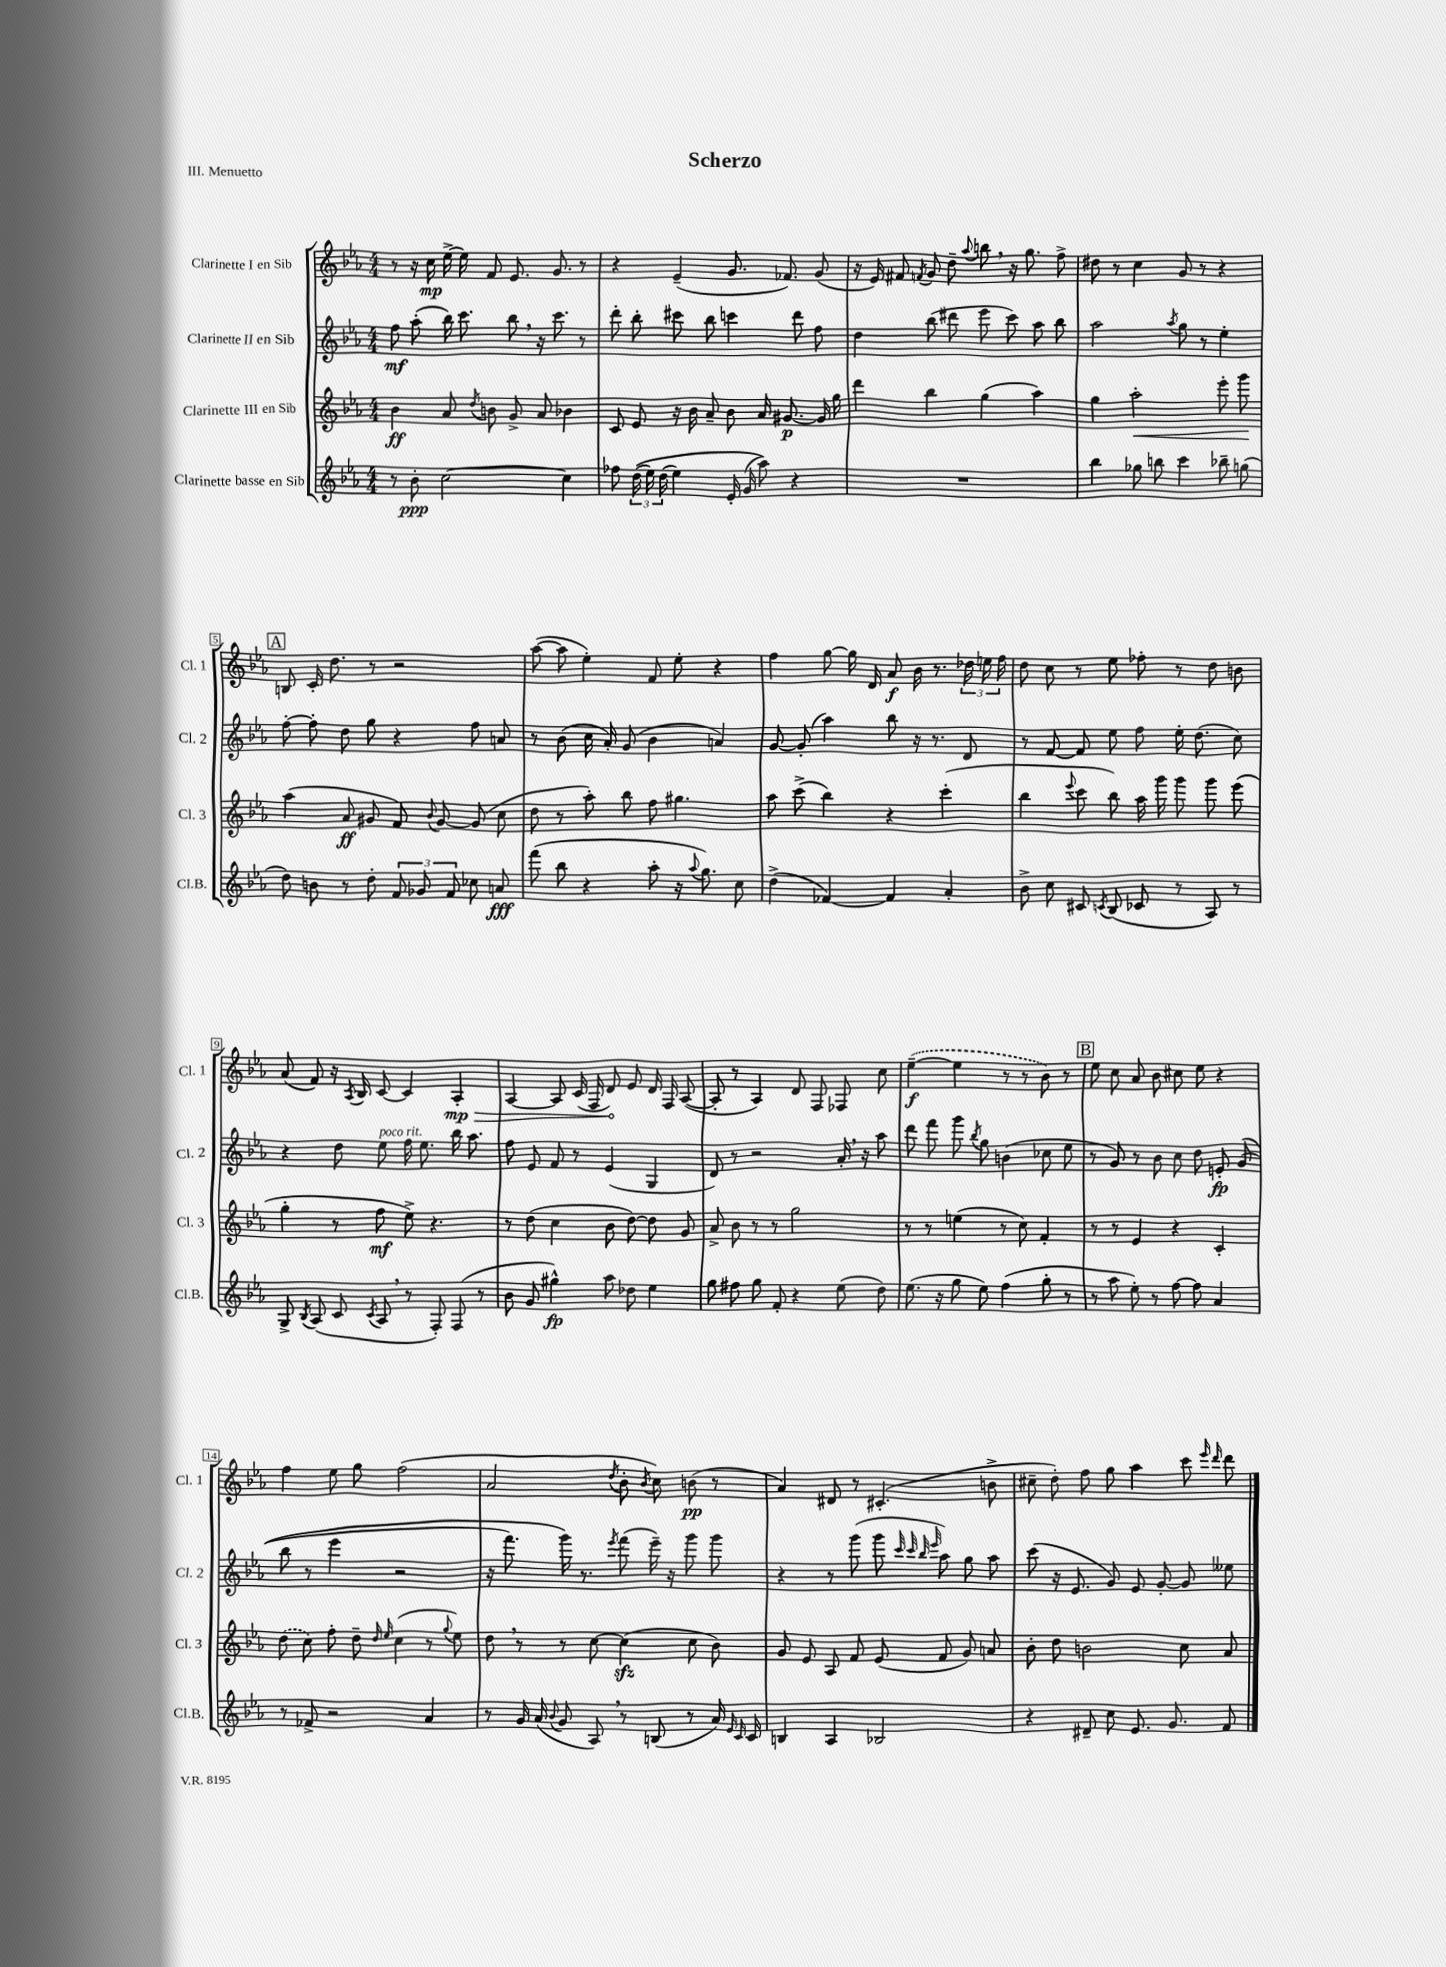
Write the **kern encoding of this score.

**kern	**kern	**kern	**kern
*staff4	*staff3	*staff2	*staff1
*clefG2	*clefG2	*clefG2	*clefG2
*k[b-e-a-]	*k[b-e-a-]	*k[b-e-a-]	*k[b-e-a-]
*M4/4	*M4/4	*M4/4	*M4/4
8r	4b-\	8ff\	8r
8b-'\	.	(8aa-'\	16r
.	.	.	16cc\
[2cc\	8a-/	16bb-\)	[16ee-^\
.	.	8.ccc\	16ee-\]
.	8qdd/	.	.
.	8b\	.	8f/
.	8g^/	8bb-\	8.e-/
.	8a-/	16r	.
.	.	8.ccc\	8.g/
4cc\]	4b-\	.	.
.	.	8r	8r
=	=	=	=
8ff-\	8c/	8ddd'\	4r
&((24dd\	8e-/	8bb-'\	.
24ee-\)	.	.	.
(24dd\	.	.	.
4ee-\)	16r	8ccc#\	(4e-~/
.	16b-\	.	.
.	8a-~/	8bb-\	.
16e-'/	8b-\	4ccc\	8.g/
(16g/	.	.	.
8aa-\)&)	16a-/	.	.
.	[8.g#/	.	8.f-/)
4r	.	8ddd\	.
.	16g#/]	8ff\	(8g/
.	16gg\	.	.
=	=	=	=
1r	4ddd\	4dd\	16r
.	.	.	16e-/)
.	.	.	8f#/
.	.	.	8qf/
.	4bb-\	(8bb-\	8g/
.	.	8ddd#\	8dd~\
.	.	.	8qqaa-/
.	(4gg\	8eee-\	8bb\
.	.	8ccc\)	16r
.	.	.	8.gg\
.	4aa-\)	8aa-\	.
.	.	8bb-\	8ff^\
=	=	=	=
4bb-\	4gg\	2aa-\	8dd#\
.	.	.	8r
8gg-\	2aa-'\	.	4cc\
8bb\	.	.	.
.	.	8qaa-/	.
4ccc\	.	8gg\	8g/
.	.	8r	8r
8bb-~\	8eee-'\	4ee-'\	4r
(8gg\	8ggg\	.	.
=	=	=	=
8dd\)	(4aa-\	[8ff'\	8B/
8b\	.	8ff'\]	16c'/
.	.	.	8.dd\
8r	8a-/	8dd\	.
8dd'\	8g#/	8gg\	8r
12f/	8f/)	4r	2r
12g-/	.	.	.
.	8qqb-/	.	.
.	[8g#/	.	.
12f/	.	.	.
8cc-\	(8g#/]	8ff\	.
8a/	8cc\	8a/	.
=	=	=	=
(8fff\	8dd\	8r	([8aa-\
8bb-\	8r	(8b-\	8aa-\]
4r	8aa-'\)	16cc\	4ee-'\)
.	.	16a-'/)	.
.	8bb-\	(8g/	.
8aa-'\	8ff\	4b-\	8f/
16r	4.gg#\	.	8ee-'\
8qqaa-/	.	.	.
8.gg\)	.	.	.
.	.	4a/)	4r
8cc\	.	.	.
=	=	=	=
(4dd^\	8aa-\	[8g/	4ff\
.	(8ccc^\	(8g'/]	.
[4f-/)	4bb-\)	4aa-\)	[8gg\
.	.	.	16gg\]
.	.	.	16d/
4f-/]	4r	8bb-\	8a-/
.	.	16r	16b-\
.	.	8.r	8.r
4a-'/	(4ccc'\	.	.
.	.	8d/	24dd-\
.	.	.	24ee\
.	.	.	24ff\
=	=	=	=
8b-^\	4bb-\	8r	8dd\
8cc\	.	[8f/	8cc\
.	8qqeee-/	.	.
8c#/	8ccc\	8f/]	8r
8qc/	.	.	.
(8B-/	8bb-\)	8ee-\	8ee-\
8c-/	16aa-\	8ff\	8ff-'\
.	16ggg\	.	.
8r	8ggg\	16ee-'\	8r
.	.	(8.dd\	.
8A-/)	8ggg\	.	8dd\
8r	(8eee-\	8cc\)	8b\
=	=	=	=
8G^/	4gg'\	4r	(8a-/
8qB-/	.	.	.
(8A-/	.	.	8f/)
8c/	8r	8dd\	16r
.	.	.	8qA-/
.	.	.	16B-/
8qc/	.	.	.
8A-/	8ff\	8ee-\	[8c/
8r	8ee-^\)	16ff\	4c/]
.	.	8.ee-\	.
8F'/)	4.r	.	.
(8F/	.	16bb-\	4A-'/
.	.	8.aa-\	.
8r	.	.	.
=	=	=	=
8b-\	8r	8ff\	[4A-/
8g/	(8dd\	8e-/	.
4gg#^^\)	4cc\	8f/	8A-/]
.	.	8r	(16c/
.	.	.	16F/
8aa-\	8b-\	(4e-/	8d/)
8dd-\	[8dd\)	.	8e-/
4ee-\	8dd\]	4G/	16d/
.	.	.	16F/
.	8g/	.	([8A-/
=	=	=	=
8gg\	8a-^/	8d/)	8A-'/]
8ff#\	8b-\	8r	8r
8gg\	8r	2r	4A-/)
8f'/	8r	.	.
4r	2gg\	.	8d/
.	.	.	8F/
(8ee-\	.	16a-'/	8F-/
.	.	16r	.
8dd\)	.	8aa-\	8cc\
=	=	=	=
(8.ee-\	8r	8ddd\	([4ee-~\
.	8r	8fff\	.
16r	.	.	.
8gg\	(4ee\	8ggg\	4ee-\]
.	.	8qbb-/	.
8ee-\)	.	8gg\	.
(4ff\	8r	(4b\	8r
.	8cc\)	.	8r
8gg'\	4f'/	8cc-\	8b-\)
8r	.	8ee-\	8r
=	=	=	=
8r	8r	8r	8ee-\
8aa-\	8r	8g/)	8cc\
8ee-'\)	4e-/	8r	8a-/
8r	.	8b-\	8b-\
[8ff\	4r	8cc\	8cc#\
8ff\]	.	8dd\	8ee-\
4a-/	4c'/	8e'/	4r
.	.	&((8g/	.
=	=	=	=
8r	(8dd\	8bb-\	4ff\
8f-^/	8cc\)	8r	.
2r	8ff'\	4eee-\	8ee-\
.	8dd~\	.	8gg\
.	16qqdd/	.	.
.	16qqee-/	.	.
.	(4cc\	2r	(2ff\
4a-/	8r	.	.
.	8qqgg/	.	.
.	8ee-\)	.	.
=	=	=	=
8r	8dd\	16r	2a-/
.	.	8.fff\)	.
16g/	8r	.	.
(16a-/	.	.	.
8qqb-/	.	.	.
8g/	8r	16ggg\&)	.
.	.	8.r	.
8A-/)	[8cc\	.	.
.	.	8qeee-/	8qdd/
8r	(4cc\]	(8fff\	8b-'\
.	.	.	8qb-/
(8B/	.	16eee-~\)	8cc\)
.	.	16r	.
8r	8cc\	8ggg\	(8b\
16a-/)	8b-\)	8ggg\	8r
16qqe-/	.	.	.
16qqc/	.	.	.
16c/	.	.	.
=	=	=	=
4B/	8g/	4r	4a-/)
.	8e-/	.	.
4A-/	8A-/	8r	8d#/
.	8f/	(8ggg\	8r
2B-/	(8e-/	8ggg\	(4.c#'/
.	.	32qqccc/	.
.	.	32qqccc/	.
.	.	32qqbb-/	.
.	.	32qqeee-/	.
.	8f/	8aa-\)	.
.	8g/)	8gg\	.
.	8a/	8aa-\	8b^\
=	=	=	=
4r	8b-'\	(8ccc\	8cc#~\
.	8dd\	16r	8dd'\)
.	.	8.e-/	.
8d#~/	2b\	.	8ff\
8cc\	.	8g/)	8gg\
8.e-/	.	8e-/	4aa-\
.	.	[8g'/	.
8.g/	.	.	.
.	8cc\	8g/]	8ccc\
.	.	.	16qqeee-/
.	.	.	16qqddd/
8f/	8a-/	8ee--\	8ddd\
==	==	==	==
*-	*-	*-	*-
